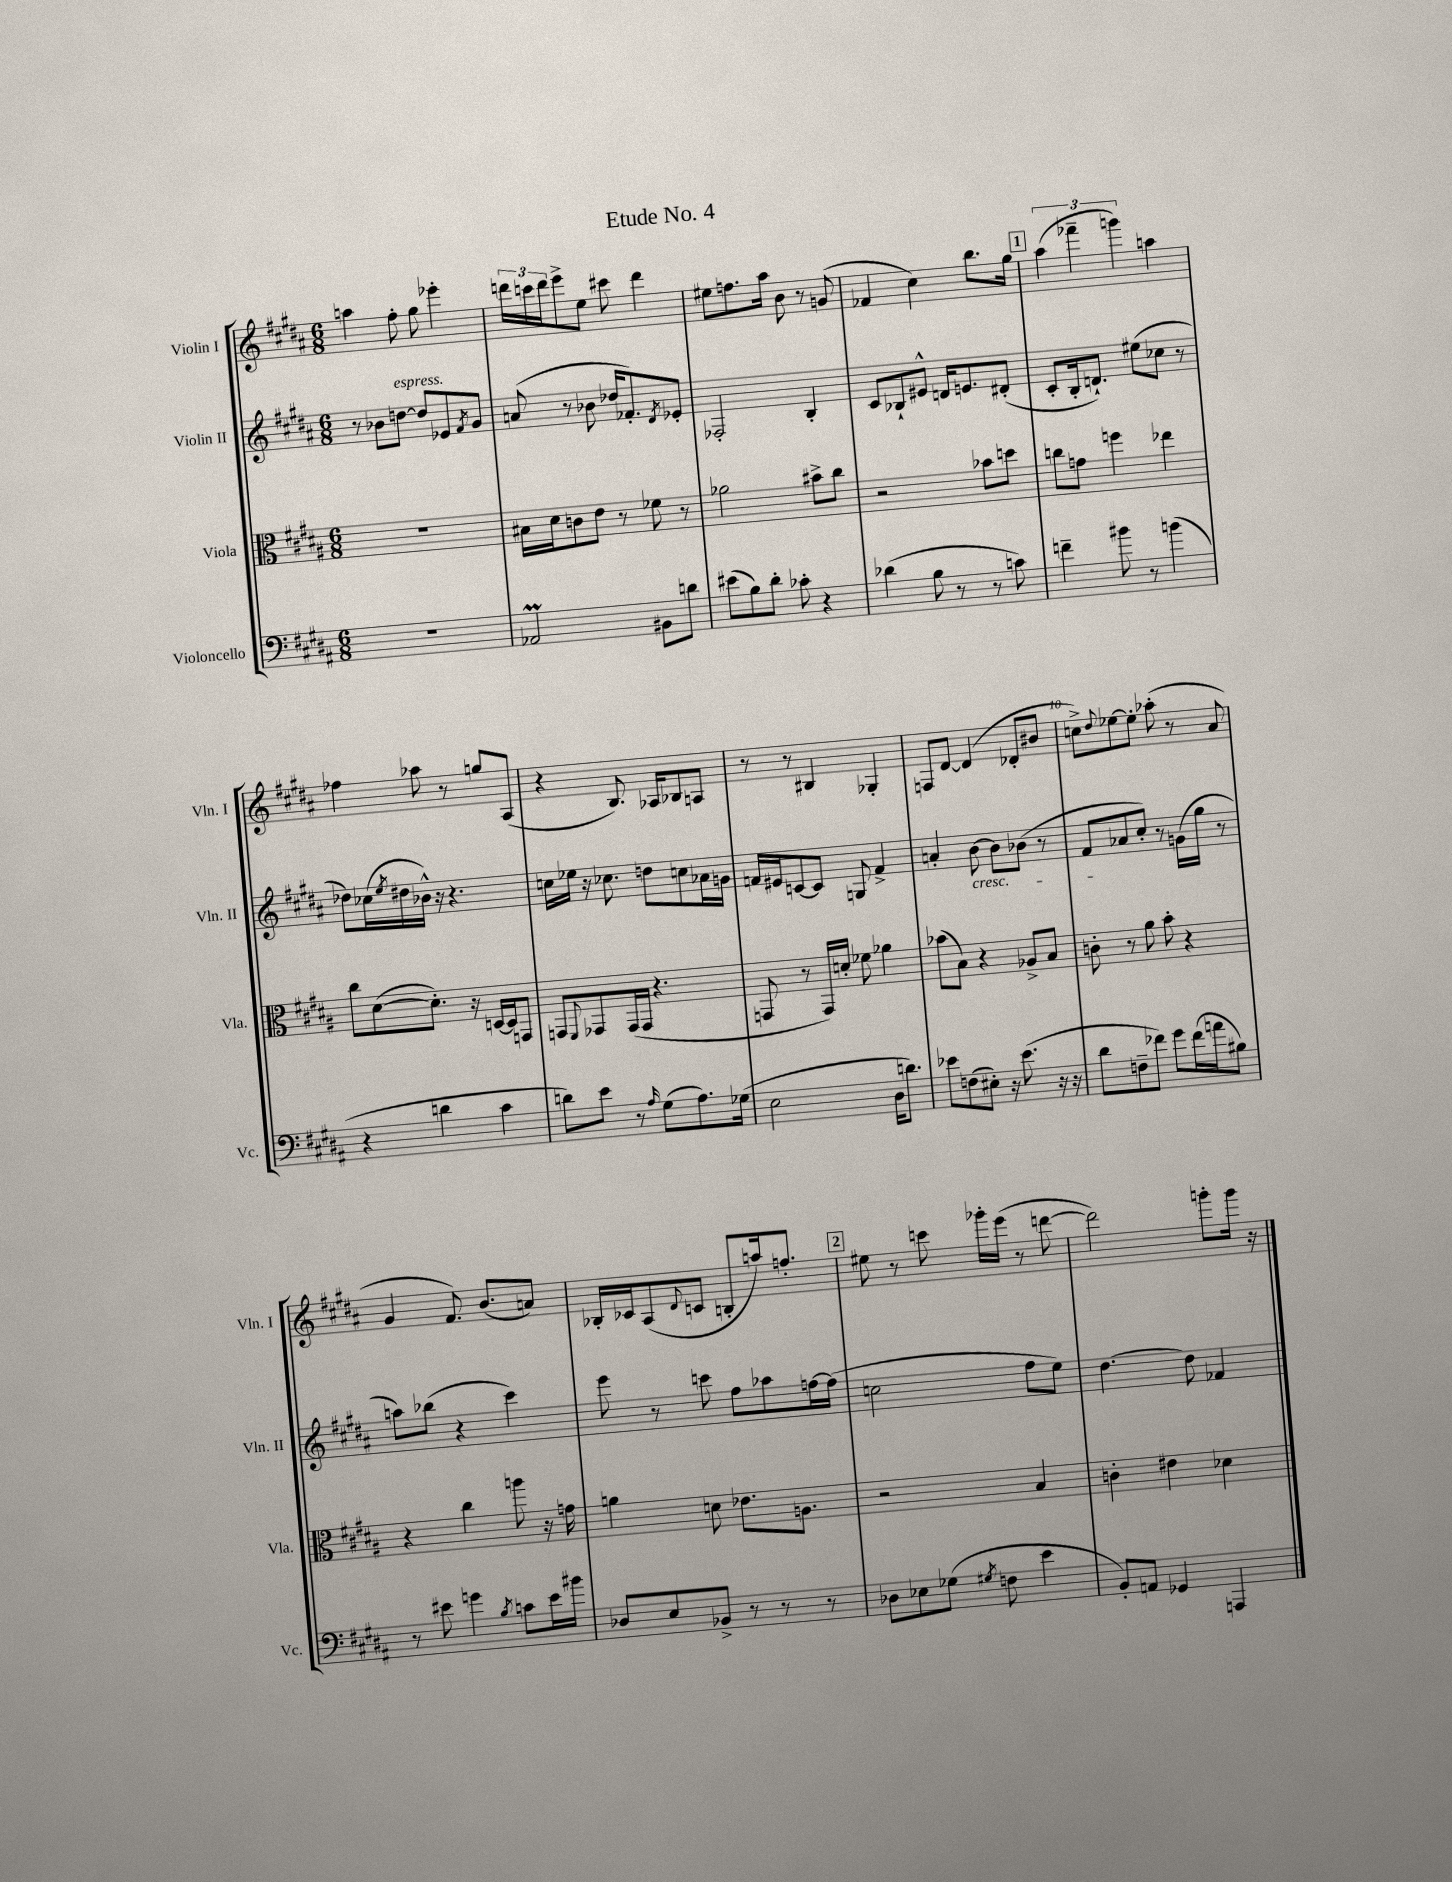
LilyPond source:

\header { title = "Etude No. 4" }
<<
\new StaffGroup <<
\new Staff = "s0" \with { instrumentName = "Violin I" shortInstrumentName = "Vln. I" } {
    \clef treble \key b \major \numericTimeSignature \time 6/8
    a''4 fis''8-. gis''8 ees'''4-. |
    \tuplet 3/2 { d'''16 c'''16 d'''16 } e'''8-> e''8 cis'''8 d'''4 |
    eis''8 f''8. ais''16 b'8 r8 g'8( |
    fes'4 cis''4) b''8. gis''16 |
    \mark \markup { \box "1" } \tuplet 3/2 { ais''4( fes'''4-- g'''4) } a''4 |
    fes''4 aes''8 r8 g''8 ais8( |
    r4 b8.) aes16 bes8 a8 |
    r8 r8 bis4 ges4-. |
    f8 dis'8~ dis'4( des'8-. bis'8 |
    c''8->) \appoggiatura { dis''8 } ees''8~ ees''8-. aes''8-.( r8 ais'8 |
    gis'4 fis'8.) b'8.( a'8) |
    bes16-. ces'16 ais8( \appoggiatura { dis'8 } c'8 b8-. a''16) f''8.-. |
    \mark \markup { \box "2" } eis''8 r8 c'''8 ges'''16-. e'''16( r8 d'''8~ |
    d'''2) g'''8-. g'''16 r16 \bar "|." |
}
\new Staff = "s1" \with { instrumentName = "Violin II" shortInstrumentName = "Vln. II" } {
    \clef treble \key b \major \numericTimeSignature \time 6/8
    r8 bes'8 d''8~^\markup { \italic "espress." } d''8 ees'8 \acciaccatura { fis'8 } gis'8 |
    a'8( r8 bes'8 des''16 fes'8.-.) \acciaccatura { dis'8 } ees'8-. |
    fes2-. b4-. |
    cis'8 bes8-! eis'8-^ d'16 e'8. dis'8-.( |
    \mark \markup { \box "1" } cis'8-. b16-. d'8.-!) eis''8( ces''8 r8 |
    des''8) ces''16( \acciaccatura { e''8 } dis''16 bes'16-^) r16 r4. |
    c''16 ees''16 r16 ces''8. d''8 c''8 aes'16 g'16 |
    f'16 eis'16 c'8~ c'8 g8 f'4-> |
    a'4-. b'8~\cresc b'8 bes'8( r8 |
    fis'8\! aes'8 cis''8-.) r8 g'16( gis''16 r8 |
    a''8) bes''8( r4 cis'''4) |
    e'''8 r8 c'''8 fis''8 aes''8 f''16~ f''16( |
    \mark \markup { \box "2" } c''2 fis''8 e''8) |
    dis''4.~ dis''8 fes'4 \bar "|." |
}
\new Staff = "s2" \with { instrumentName = "Viola" shortInstrumentName = "Vla." } {
    \clef alto \key b \major \numericTimeSignature \time 6/8
    R2. |
    bis16 dis'16 c'8 e'8 r8 fes'8 r8 |
    aes'2 bis'8-> cis''8 |
    r2 bes'8 d''8 |
    \mark \markup { \box "1" } c''8 g'8 f''4 ees''4 |
    cis''8 dis'8~( dis'8.-.) r16 d16~ d16 g,8 |
    g,8 \appoggiatura { fis,8 } ges,8 ges,16( ges,16 r4. |
    g,8 r8 g,16) d'16-. fes'8 aes'4 |
    bes'8( b8) r4 aes8-> b8 |
    c'8-. r8 ais'8 b'8-. r4 |
    r4 cis''4 a''8 r16 g'16 |
    a'4 d'8 ees'8. a8. |
    \mark \markup { \box "2" } r2 b4 |
    c'4-. eis'4 des'4 \bar "|." |
}
\new Staff = "s3" \with { instrumentName = "Violoncello" shortInstrumentName = "Vc." } {
    \clef bass \key b \major \numericTimeSignature \time 6/8
    R2. |
    aes,2\prall bis,8 d'8 |
    eis'8( b8) dis'8-. ces'8-. r4 |
    des'4( b8 r8 r8 c'8) |
    \mark \markup { \box "1" } f'4-- bis'8 r8 b'4( |
    r4 d'4 cis'4 |
    d'8) e'8 r8 \grace { ais16 } gis8( ais8.) ges16( |
    e2 dis16 d'8.) |
    ees'8 f8( eis8-.) r16 ees'8.( r16 r16 |
    dis'8 f8-- fes'8) gis'8 fes'16( a'16 bis8) |
    r8 eis'8 g'4 \acciaccatura { b8 } c'8 eis'16 bis'16 |
    des8 e8 bes,8-> r8 r8 r8 |
    \mark \markup { \box "2" } des8 ees8 ges8( \acciaccatura { gis8 } f8 e'4 |
    b,8-.) a,8 ges,4 a,,4 \bar "|." |
}
>>
>>
\layout { \context { \Score \override BarNumber.break-visibility = ##(#f #t #t) barNumberVisibility = #(every-nth-bar-number-visible 5) } }
